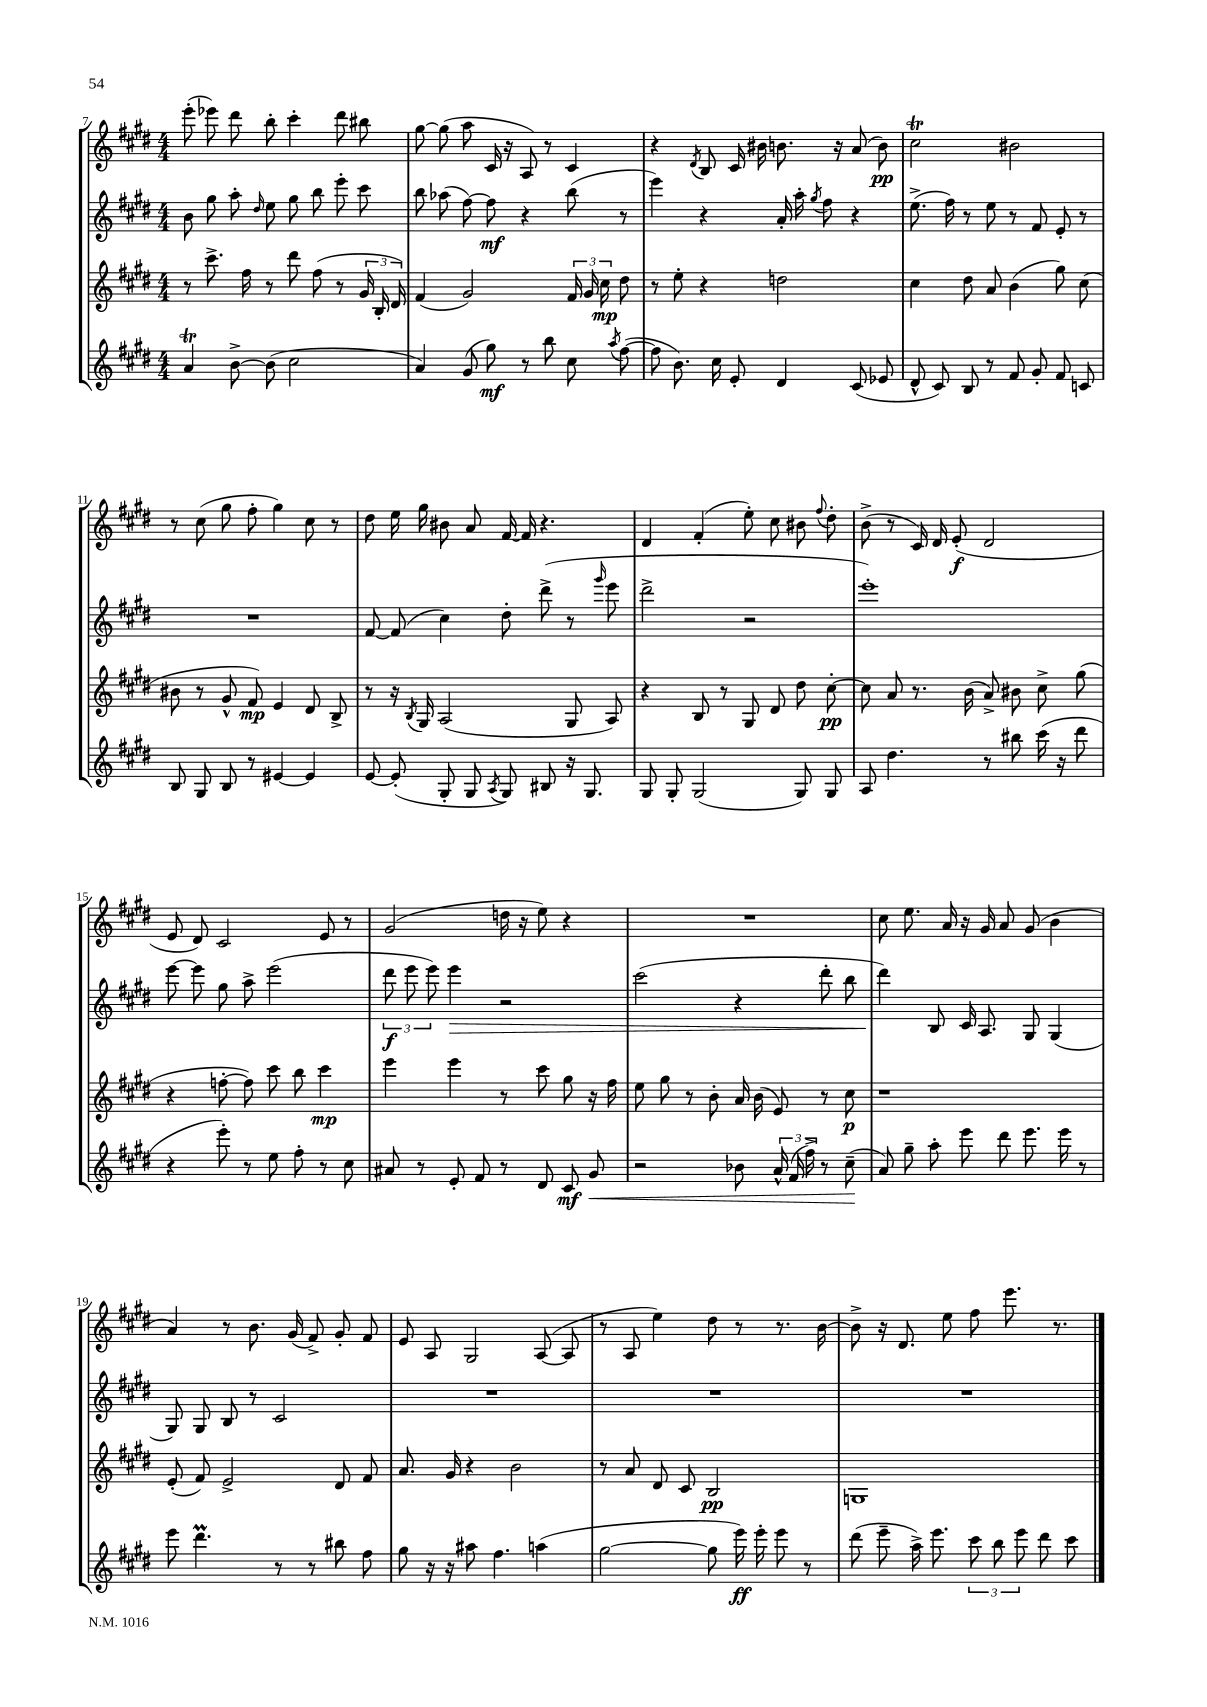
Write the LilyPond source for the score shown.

<<
\new StaffGroup <<
\new Staff = "s0" {
    \clef treble \key e \major \numericTimeSignature \time 4/4
    \autoBeamOff e'''8-.( ees'''8) dis'''8 b''8-. cis'''4-. dis'''8 bis''8 |
    gis''8~ gis''8( a''8 cis'16 r16 a8) r8 cis'4 |
    r4 \acciaccatura { dis'8 } b8 cis'16 bis'16 b'8. r16 a'8( b'8\pp) |
    cis''2\trill bis'2 |
    r8 cis''8( gis''8 fis''8-. gis''4) cis''8 r8 |
    dis''8 e''16 gis''16 bis'8 a'8 fis'16~ fis'16 r4. |
    dis'4 fis'4-.( e''8-.) cis''8 bis'8 \appoggiatura { fis''8 } dis''8-. |
    b'8->( r8 cis'16) dis'16 e'8-.\f( dis'2 |
    e'8 dis'8) cis'2 e'8 r8 |
    gis'2( d''16 r16 e''8) r4 |
    R1 |
    cis''8 e''8. a'16 r16 gis'16 a'8 gis'8( b'4 |
    a'4) r8 b'8. gis'16( fis'8->) gis'8-. fis'8 |
    e'8 a8 gis2 a8~( a8 |
    r8 a8 e''4) dis''8 r8 r8. b'16~ |
    b'8-> r16 dis'8. e''8 fis''8 e'''8. r8. \bar "|." |
}
\new Staff = "s1" {
    \clef treble \key e \major \numericTimeSignature \time 4/4
    \autoBeamOff b'8 gis''8 a''8-. \grace { dis''16 } e''8 gis''8 b''8 e'''8-. cis'''8 |
    b''8 aes''8( fis''8~) fis''8\mf r4 b''8( r8 |
    e'''4) r4 a'16-. a''16-. \acciaccatura { gis''8 } fis''8 r4 |
    e''8.->( fis''16) r8 e''8 r8 fis'8 e'8-. r8 |
    R1 |
    fis'8~ fis'8( cis''4) dis''8-. dis'''8->( r8 \grace { gis'''16 } e'''8 |
    dis'''2-> r2 |
    e'''1-.) |
    e'''8~ e'''8 gis''8 a''8-> e'''2( |
    \tuplet 3/2 { dis'''8\f e'''8 e'''8) } e'''4\> r2 |
    cis'''2( r4 dis'''8-. b''8 |
    dis'''4\!) b8 cis'16 a8. gis8 gis4( |
    gis8) gis8 b8 r8 cis'2 |
    R1 |
    R1 |
    R1 \bar "|." |
}
\new Staff = "s2" {
    \clef treble \key e \major \numericTimeSignature \time 4/4
    \autoBeamOff r8 cis'''8.-> fis''16 r8 dis'''8 fis''8( r8 \tuplet 3/2 { gis'16 b16-. dis'16) } |
    fis'4( gis'2) \tuplet 3/2 { fis'16 gis'16 cis''16\mp } dis''8 |
    r8 e''8-. r4 d''2 |
    cis''4 dis''8 a'8 b'4( gis''8) cis''8( |
    bis'8 r8 gis'8-^ fis'8\mp) e'4 dis'8 b8-> |
    r8 r16 \acciaccatura { b8 } gis16 a2( gis8 a8) |
    r4 b8 r8 gis8 dis'8 dis''8 cis''8~-.\pp |
    cis''8 a'8 r8. b'16( a'8->) bis'8 cis''8-> gis''8( |
    r4 f''8~-. f''8) cis'''8 b''8 cis'''4\mp |
    e'''4 e'''4 r8 cis'''8 gis''8 r16 fis''16 |
    e''8 gis''8 r8 b'8-. a'16 b'16( e'8) r8 cis''8\p |
    r1 |
    e'8-.( fis'8) e'2-> dis'8 fis'8 |
    a'8. gis'16 r4 b'2 |
    r8 a'8 dis'8 cis'8 b2\pp |
    g1 \bar "|." |
}
\new Staff = "s3" {
    \clef treble \key e \major \numericTimeSignature \time 4/4
    \autoBeamOff a'4\trill b'8~-> b'8( cis''2 |
    a'4) gis'8( gis''8\mf) r8 b''8 cis''8 \acciaccatura { a''8 } fis''8~( |
    fis''8 b'8.) cis''16 e'8-. dis'4 cis'8( ees'8 |
    dis'8-^ cis'8) b8 r8 fis'8 gis'8-. fis'8 c'8 |
    b8 gis8 b8 r8 eis'4~ eis'4 |
    e'8~ e'8-.( gis8-. gis8 \acciaccatura { a8 } gis8) bis8 r16 gis8. |
    gis8 gis8-. gis2( gis8) gis8 |
    a8 dis''4. r8 bis''8 cis'''16( r16 dis'''8 |
    r4 e'''8-.) r8 e''8 fis''8-. r8 cis''8 |
    ais'8 r8 e'8-. fis'8 r8 dis'8 cis'8\mf gis'8\< |
    r2 bes'8 \tuplet 3/2 { a'16-^ fis'16( fis''16->) } r8 cis''8--\!( |
    a'8) gis''8-- a''8-. e'''8 dis'''8 e'''8. e'''16 r8 |
    e'''8 dis'''4.\prall r8 r8 bis''8 fis''8 |
    gis''8 r16 r16 ais''8 fis''4. a''4( |
    gis''2~ gis''8 e'''16\ff) e'''16-. e'''8 r8 |
    dis'''8( e'''8-- a''16->) e'''8. \tuplet 3/2 { cis'''8 b''8 e'''8 } dis'''8 cis'''8 \bar "|." |
}
>>
>>
\layout { \context { \Score currentBarNumber = #7 } }
